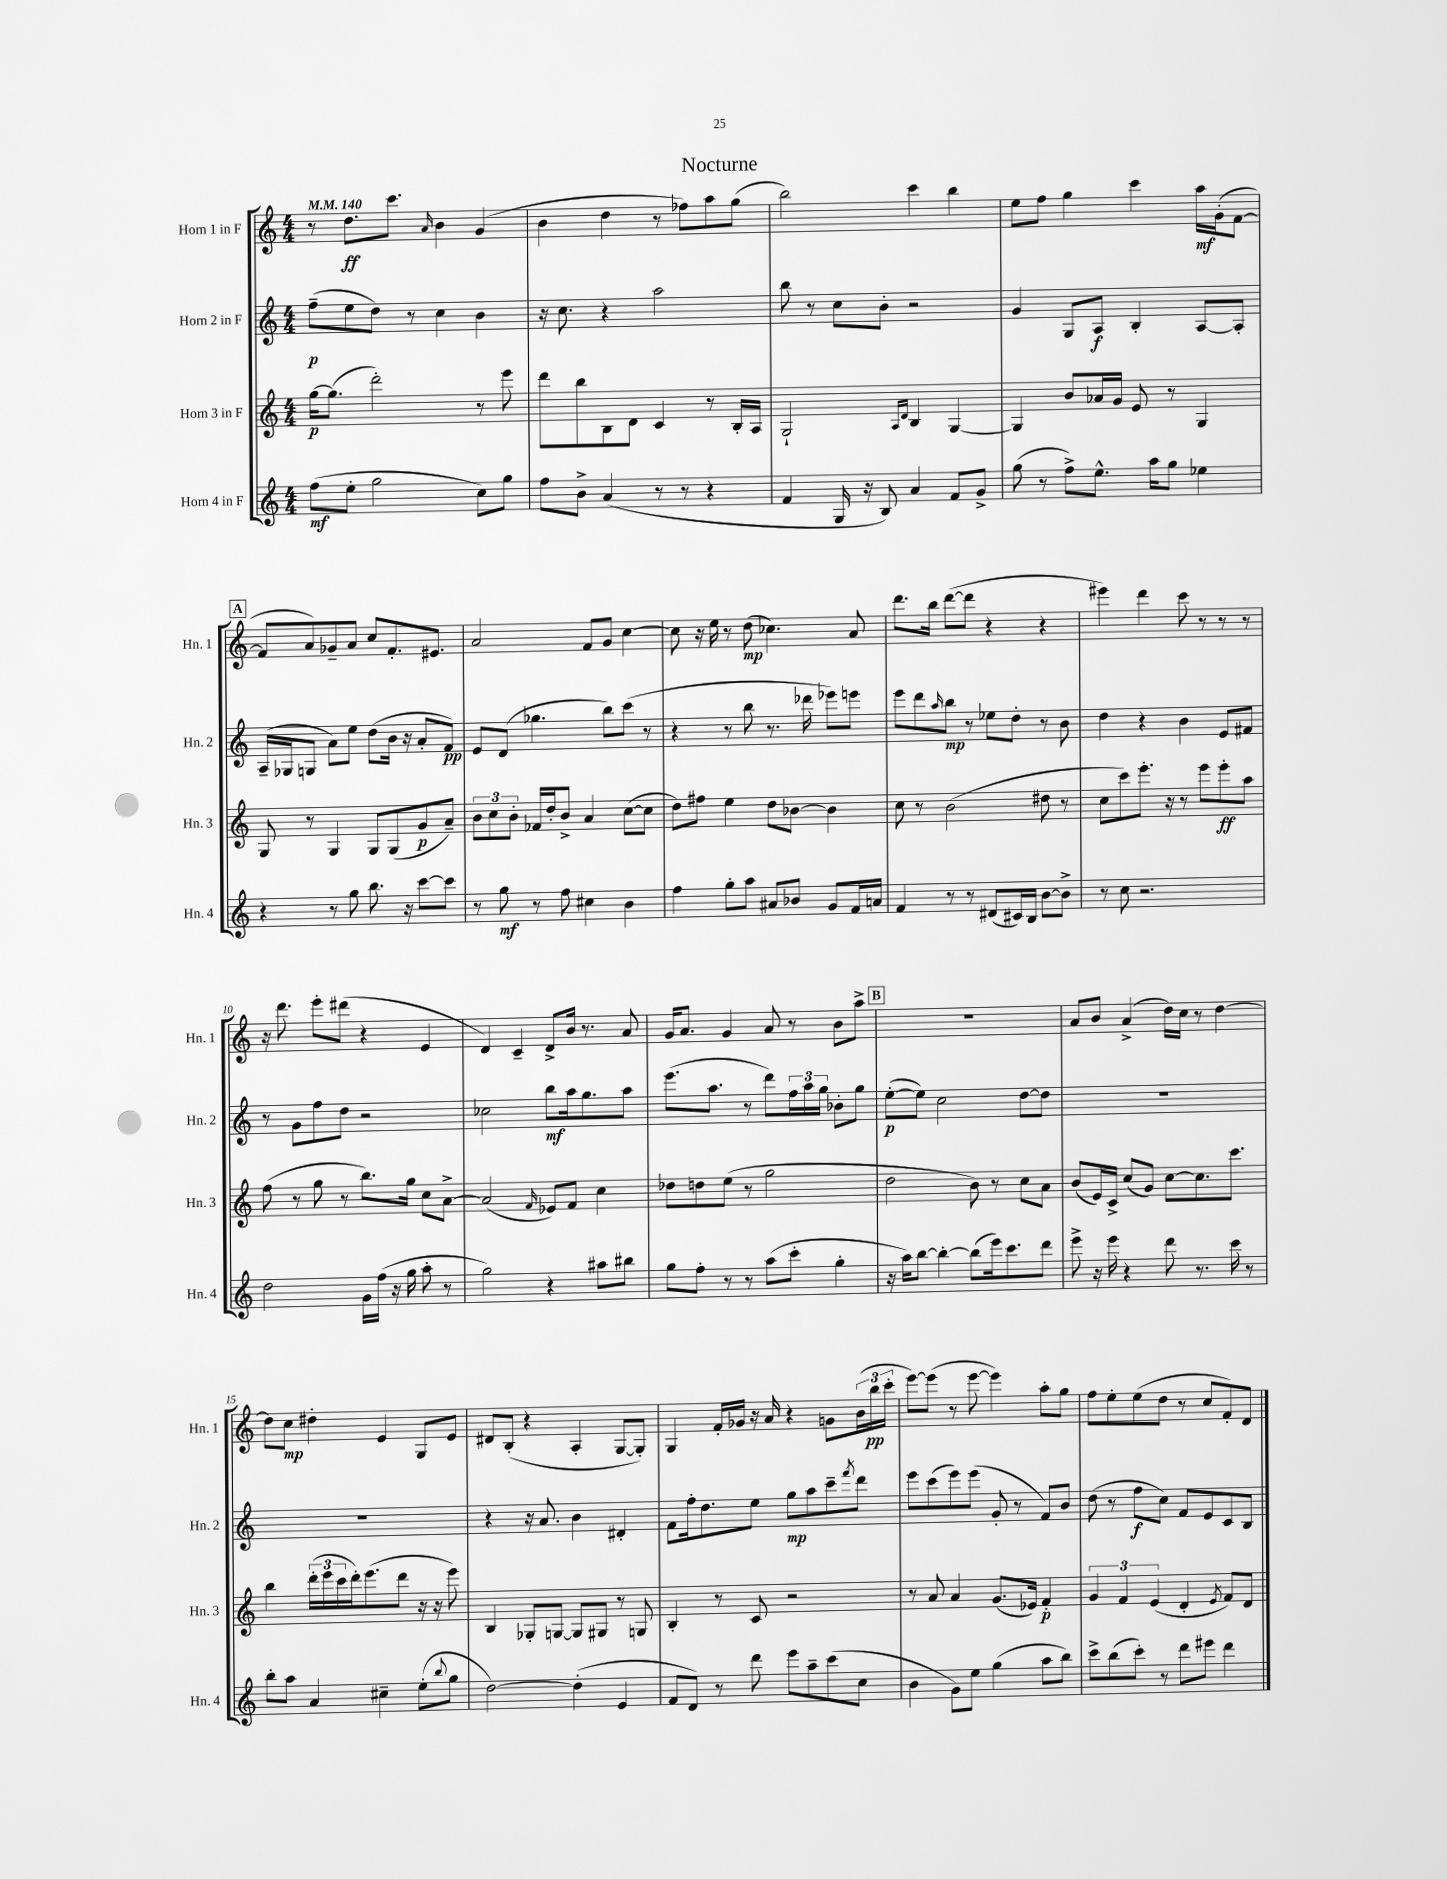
\header { title = "Nocturne" }
<<
\new StaffGroup <<
\new Staff = "s0" \with { instrumentName = "Horn 1 in F" shortInstrumentName = "Hn. 1" } {
    \clef treble \key c \major \numericTimeSignature \time 4/4 \tempo 4 = 140
    r8 d''8.\ff c'''8. \grace { a'16 } b'4 g'4( |
    b'4 d''4 r8 fes''8) a''8 g''8( |
    b''2) c'''4 b''4 |
    e''8 f''8 g''4 c'''4 a''16\mf g'16-.( f'8~ |
    \mark \markup { \box "A" } f'8 a'8) ges'8-- a'8 c''8 f'8.-. eis'8. |
    a'2 f'8 g'8 c''4~ |
    c''8 r16 e''16 r8 d''8\mp( ces''4.) a'8 |
    d'''8. b''16 d'''8~( d'''8 r4 r4 |
    eis'''4) d'''4 c'''8 r8 r8 r8 |
    r16 d'''8. e'''8-. dis'''8( r4 e'4 |
    d'4) c'4-- d'8-> b'16 r8. a'8 |
    g'16 a'8. g'4 a'8 r8 b'8 a''8-> |
    \mark \markup { \box "B" } R1 |
    a'8 b'8 a'4->( d''16) c''16 r8 d''4~ |
    d''8 c''8\mp dis''4-. e'4 g8 e'8 |
    dis'8 b8-.( r4 a4-. g8~ g8-.) |
    g4 f'16-. ges'16 r16 a'16 r4 g'8 \tuplet 3/2 { b'16( b''16\pp c'''16-. } |
    e'''8~) e'''8( r8 e'''8~ e'''4) a''8-. g''8 |
    f''8 e''8-. e''8( d''8 r8 c''8 f'8-.) d'8 \bar "|." |
}
\new Staff = "s1" \with { instrumentName = "Horn 2 in F" shortInstrumentName = "Hn. 2" } {
    \clef treble \key c \major \numericTimeSignature \time 4/4
    f''8--\p( e''8 d''8) r8 c''4 b'4 |
    r16 c''8. r4 a''2 |
    b''8 r8 c''8 b'8-. r2 |
    g'4 g8 a8\f b4-. a8~ a8-. |
    \mark \markup { \box "A" } a16--( ges16 g8 a'8) e''8 d''8( b'16 r16 a'8-. f'8\pp) |
    e'8 d'8( ges''4. b''8) c'''8( r8 |
    r4 r8 b''8 r8. des'''16 ees'''8) e'''8 |
    e'''8 d'''8 \grace { a''16 } b''8\mp r8 ees''8 d''8-. r8 b'8 |
    d''4 r4 b'4 e'8 fis'8 |
    r8 g'8 f''8 d''8 r2 |
    ces''2 b''8\mf a''16 g''8. a''8 |
    e'''8.( a''8. r8 d'''8) \tuplet 3/2 { f''16 a''16 g''16 } bes'8-. g''8 |
    \mark \markup { \box "B" } e''8~-.\p( e''8) c''2 d''8~ d''8 |
    R1 |
    R1 |
    r4 r16 a'8. b'4 dis'4-. |
    f'8 f''16-. d''8. e''8 g''8\mp a''8 c'''8-- \acciaccatura { f'''8 } d'''8 |
    e'''8 c'''8( e'''8) e'''8( g'8-. r8 f'8) b'8 |
    d''8( r8 f''8\f c''8) f'8 e'8 c'8 b8 \bar "|." |
}
\new Staff = "s2" \with { instrumentName = "Horn 3 in F" shortInstrumentName = "Hn. 3" } {
    \clef treble \key c \major \numericTimeSignature \time 4/4
    g''16~\p g''8.( d'''2-.) r8 e'''8 |
    d'''8 b''8 b8 d'8 c'4 r8 b16-. a16 |
    g2-! \grace { a16 d'16 } b4 g4~ |
    g4 b'8 aes'16 g'16 e'8 r8 g4 |
    \mark \markup { \box "A" } g8 r8 g4 g8 g8( g'8\p a'8--) |
    \tuplet 3/2 { b'8 c''8 b'8-. } fes'16 d''16-. b'8-> a'4 c''8~( c''8 |
    d''8) fis''8 e''4 d''8 bes'8~ bes'4 |
    c''8 r8 b'2( dis''8 r8 |
    c''8 c'''8) e'''8.-. r16 r8 e'''8 e'''8-.\ff a''8 |
    f''8( r8 g''8 r8 b''8.) g''16 c''8 a'8~-> |
    a'2( \grace { f'16 } ees'8) f'8 c''4 |
    des''8 d''8 e''8( r8 g''2 |
    \mark \markup { \box "B" } d''2 b'8) r8 c''8 a'8 |
    b'8( e'16) c'16-> c''8( g'8) c''8~ c''8. c'''8. |
    b''4 \tuplet 3/2 { d'''16-.( e'''16 c'''16 } d'''16-.) e'''8.( d'''8 r16 r16 e'''8) |
    b4 ges8-. g8~ g8 gis8 r8 g8 |
    b4-. r8 c'8 r2 |
    r8 a'8 a'4 g'8.( ees'16) f'4-.\p |
    \tuplet 3/2 { g'4 f'4 e'4( } d'4-. \acciaccatura { e'8 } f'8) d'8 \bar "|." |
}
\new Staff = "s3" \with { instrumentName = "Horn 4 in F" shortInstrumentName = "Hn. 4" } {
    \clef treble \key c \major \numericTimeSignature \time 4/4
    f''8\mf( e''8-. g''2 c''8) g''8 |
    f''8 b'8-> a'4( r8 r8 r4 |
    f'4 g16 r16 b8) a'4 f'8 g'8-> |
    g''8( r8 f''8->) e''8.-^ a''16 g''8 ees''4 |
    \mark \markup { \box "A" } r4 r8 g''8 b''8. r16 c'''8~ c'''8 |
    r8 g''8\mf r8 f''8 cis''4 b'4 |
    f''4 g''8-. a''8 ais'8 bes'8 g'8 f'16 a'16 |
    f'4 r8 r8 dis'8( cis'16) b16 b'8~ b'8-> |
    r8 c''8 r2. |
    d''2 g'16 f''16( r16 g''16 a''8-. r8 |
    g''2) r4 ais''8 bis''8 |
    g''8 f''8-. r8 r8 a''8( c'''8-. g''4-. |
    \mark \markup { \box "B" } r16 a''16) b''8~ b''4~-. b''8( e'''16) c'''8. d'''8 |
    e'''8-> r16 e'''16 r4 d'''8 r8. c'''16 r8 |
    b''8-. a''8 a'4 cis''4-- e''8-.( \appoggiatura { b''8 } g''8 |
    d''2~) d''4-.( e'4 |
    f'8 d'8) r8 d'''8 e'''8 a''8-- c'''8( c''8 |
    b'4 g'8) e''8 g''4( a''8 b''8) |
    c'''8-> b''8( c'''8-.) r8 d'''8 eis'''8 d'''4 \bar "|." |
}
>>
>>
